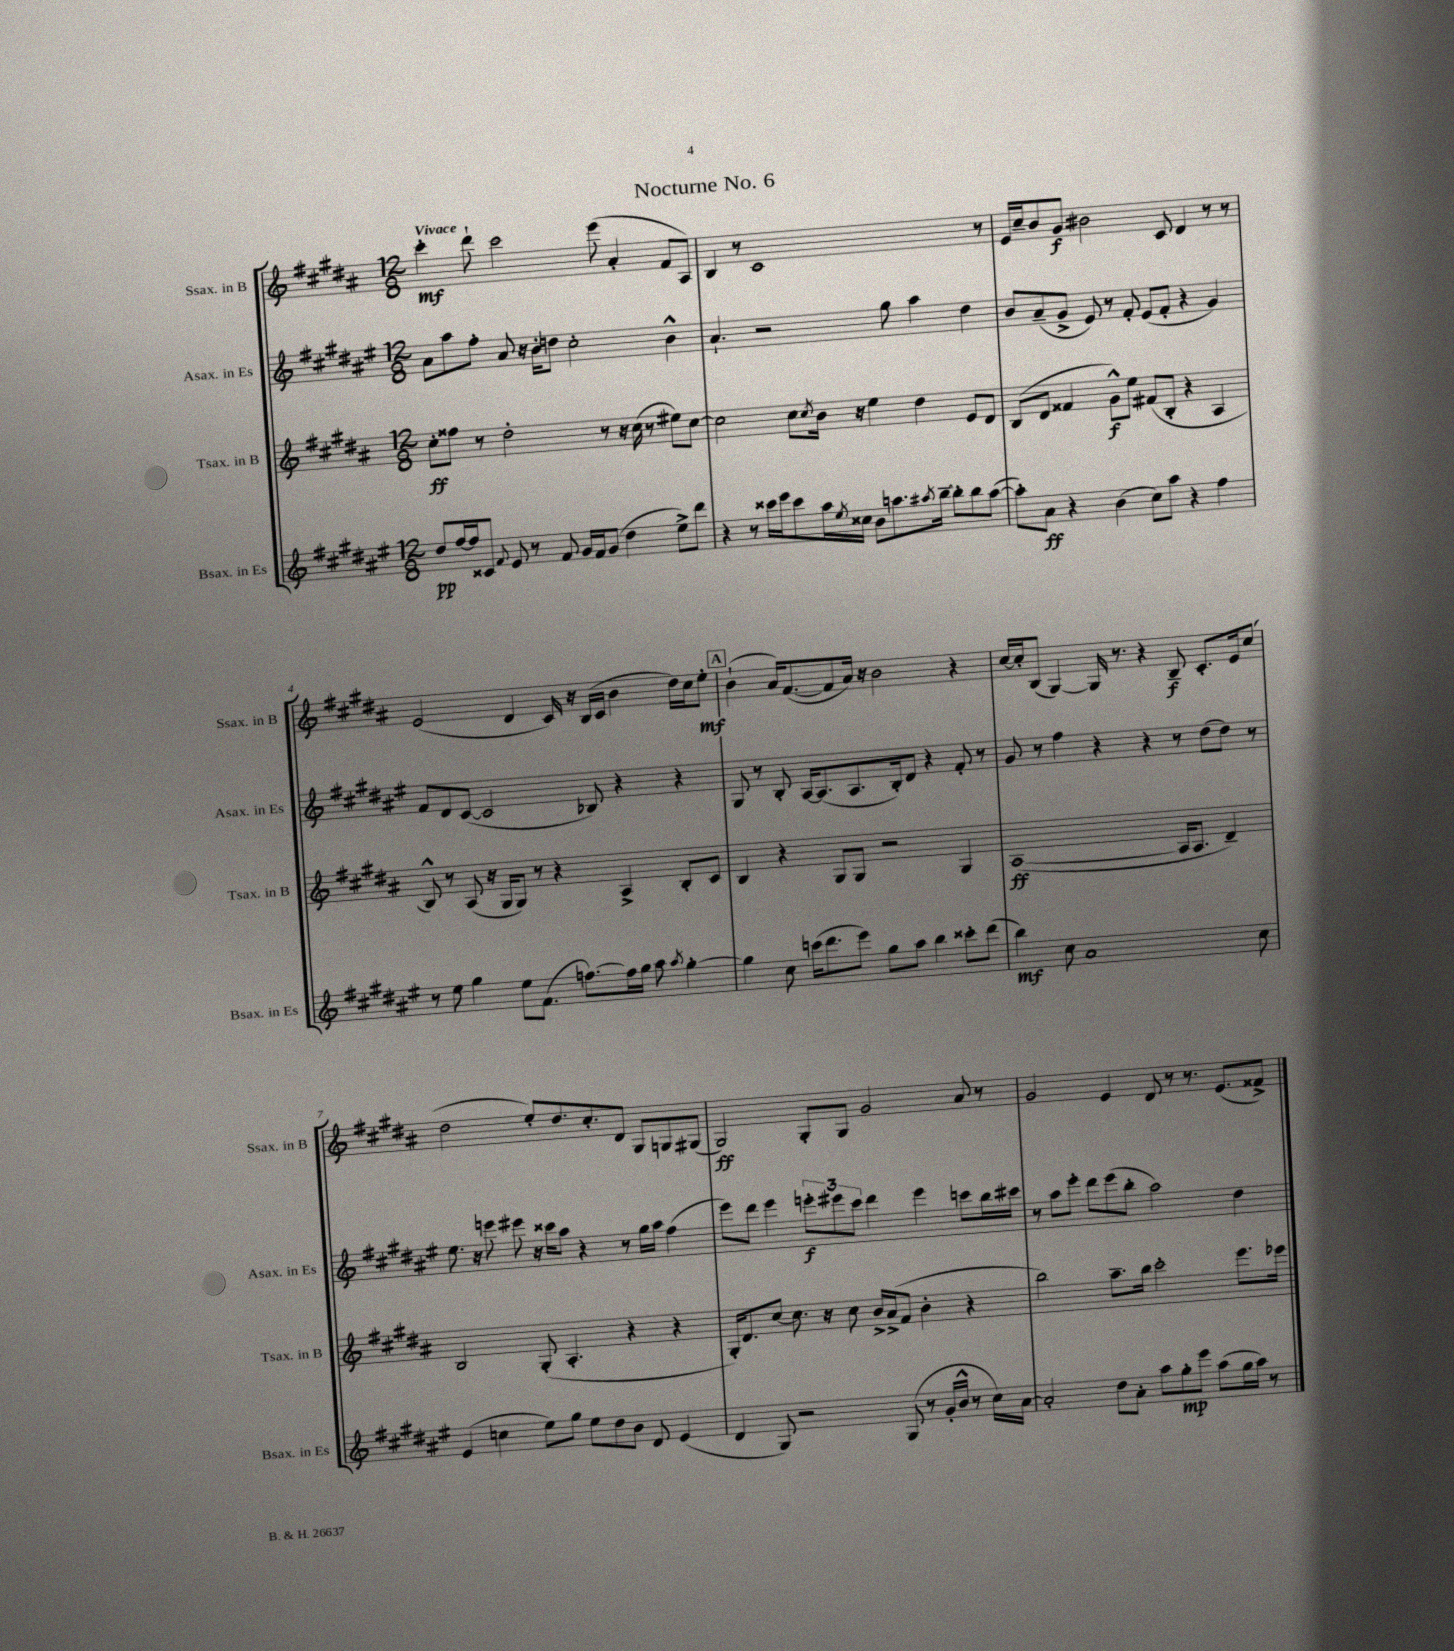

**kern	**dynam	**kern	**dynam	**kern	**dynam	**kern	**dynam
*part4	*part4	*part3	*part3	*part2	*part2	*part1	*part1
*staff4	*staff4	*staff3	*staff3	*staff2	*staff2	*staff1	*staff1
*I"Bsax. in Es	*	*I"Tsax. in B	*	*I"Asax. in Es	*	*I"Ssax. in B	*
*I'Bsax. in Es	*	*I'Tsax. in B	*	*I'Asax. in Es	*	*I'Ssax. in B	*
*clefG2	*	*clefG2	*	*clefG2	*	*clefG2	*
*k[f#c#g#d#a#e#]	*	*k[f#c#g#d#a#]	*	*k[f#c#g#d#a#e#]	*	*k[f#c#g#d#a#]	*
*M12/8	*	*M12/8	*	*M12/8	*	*M12/8	*
=1	=1	=1	=1	=1	=1	=1	=1
!	!	!	!	!	!	!LO:TX:a:B:t=Vivace	!
8dd#/L	pp	8cc#'\L	ff	8a#\L	.	4ccc#'\	mf
[16ff#/L	.	8ff##X\J	.	8aa#\	.	.	.
16ff#/J]	.	.	.	.	.	.	.
8c##X/J	.	8r	.	8ff#'\J	.	8ddd#`\	.
8qqf#/	.	.	.	.	.	.	.
8e#/	.	2dd#'\	.	8a#/	.	2ccc#\	.
8r	.	.	.	16r	.	.	.
.	.	.	.	16b'\KL	.	.	.
8f#/	.	.	.	8ddn\J	.	.	.
16g#/LL	.	.	.	2cc#'\	.	.	.
16f#/J	.	.	.	.	.	.	.
(8g#/J	.	8r	.	.	.	(8eee\	.
4dd#\	.	16r	.	.	.	4a#'/	.
.	.	(16cc#\	.	.	.	.	.
.	.	8r	.	.	.	.	.
8ee#^\L)	.	8ee#X\L)	.	4b^^\	.	8f#/L	.
8ddd#\J	.	[8cc#\J	.	.	.	8A#/J)	.
=2	=2	=2	=2	=2	=2	=2	=2
4r	.	2cc#\]	.	4.a#`/	.	4B/	.
8r	.	.	.	.	.	8r	.
16ccc##X\LL	.	.	.	2r	.	1c#	.
16eee#\J	.	.	.	.	.	.	.
8ccc##\	.	8cc#\L	.	.	.	.	.
.	.	8qcc#/	.	.	.	.	.
16aa#\L	.	16b\Jk	.	.	.	.	.
8qee#/	.	.	.	.	.	.	.
16cc##X\JJ	.	16r	.	.	.	.	.
8b\L	.	4ee\	.	.	.	.	.
8.aan\	.	.	.	8gg#\	.	.	.
.	.	4dd#\	.	4aa#\	.	.	.
8qaa#X/	.	.	.	.	.	.	.
[16bb~\Jk	.	.	.	.	.	.	.
8bb'\L]	.	.	.	.	.	.	.
8bb\	.	8e/L	.	4dd#\	.	.	.
([8aa#\J	.	8d#/J	.	.	.	8r	.
=3	=3	=3	=3	=3	=3	=3	=3
8aa#'\L])	.	(8B/L	.	8b/L	.	16e/LL	.
.	.	.	.	.	.	16cc#~/J	.
8a#\J	ff	8d#/J	.	(8a#~/	.	8b/	.
4r	.	4f##X/	.	8g#^/J	.	8g#/J	f
.	.	.	.	8e#/)	.	2b#X\	.
(4b\	.	8g#^^\L)	f	8r	.	.	.
.	.	8ee\J	.	8f#'/	.	.	.
8cc#\L)	.	(8f#X/L	.	(8e#/L	.	.	.
8aa#\J	.	8B'/J	.	8f#'/J	.	8c#/	.
4r	.	4r	.	4r	.	4d#/	.
4ff#\	.	4A#/	.	4g#/)	.	8r	.
.	.	.	.	.	.	8r	.
!!LO:LB:g=z
=4	=4	=4	=4	=4	=4	=4	=4
8r	.	8B^^/)	.	8f#/L	.	(2e/	.
8ee#\	.	8r	.	8d#/	.	.	.
4gg#\	.	(8A#/	.	([8c#/J	.	.	.
.	.	16r	.	2c#/]	.	.	.
.	.	16G#/KL	.	.	.	.	.
8ee#\L	.	8G#/J)	.	.	.	4d#/	.
(8.f#\J	.	8r	.	.	.	.	.
.	.	4r	.	.	.	16c#/)	.
[8.ffn\L)	.	.	.	.	.	16r	.
.	.	.	.	8B-X/)	.	(16B/LL	.
.	.	.	.	.	.	16c#/JJ	.
16ff\L]	.	4A#^/	.	4r	.	4b\	.
16gg#\JJ	.	.	.	.	.	.	.
8aa#\	.	.	.	.	.	.	.
8qaa#/	.	.	.	.	.	.	.
[4gg#'\	.	8B'/L	.	4r	.	16dd#\LL)	.
.	.	.	.	.	.	16cc#\J	.
.	.	8c#/J	.	.	.	8ee'\J	mf
!!LO:REH:place=s1:t=A
=5	=5	=5	=5	=5	=5	=5	=5
4gg#\]	.	4B/	.	8G#/	.	(4b`\	.
.	.	.	.	8r	.	.	.
8cc#\	.	4r	.	8B'/	.	16a#/KL)	.
.	.	.	.	.	.	([8.f#/	.
(16cccn\KL	.	.	.	[16A#/KL	.	.	.
8.ddd#\	.	.	.	(8.A#/]	.	.	.
.	.	8G#/L	.	.	.	8f#/]	.
8eee#\J)	.	8G#/J	.	8.A#/	.	16a#/Jk)	.
.	.	.	.	.	.	16r	.
8gg#\L	.	2r	.	.	.	2b\	.
.	.	.	.	16B'/k)	.	.	.
8aa#\J	.	.	.	8d#/J	.	.	.
4bb\	.	.	.	4r	.	.	.
8ccc##X'\L	.	4G#/	.	8f#'/	.	4r	.
(8ddd#\J	.	.	.	8r	.	.	.
=6	=6	=6	=6	=6	=6	=6	=6
4bb\)	mf	([1A#	ff	8g#/	.	[16cc#/LL	.
.	.	.	.	.	.	16cc#'/J]	.
.	.	.	.	8r	.	(8B/J	.
8cc#\	.	.	.	4ff#\	.	[4G#/)	.
1a#	.	.	.	.	.	.	.
.	.	.	.	4r	.	16G#/]	.
.	.	.	.	.	.	8.r	.
.	.	.	.	4r	.	4r	.
.	.	16A#/KL]	.	8r	.	8B~/	f
.	.	8.A#/J	.	.	.	.	.
.	.	.	.	(8dd#\L	.	8.c#'/L	.
.	.	4d#~/)	.	8dd#\J)	.	.	.
.	.	.	.	.	.	16e/k	.
8cc#\	.	.	.	8r	.	(8cc#/J	.
!!LO:LB:g=z
=7	=7	=7	=7	=7	=7	=7	=7
(4e#/	.	2B/	.	8.ee#\	.	2dd#\	.
.	.	.	.	16r	.	.	.
4ccn\	.	.	.	8eeen\	.	.	.
.	.	.	.	8eee#X\	.	.	.
8ee#\L)	.	(8G#'/	.	16r	.	8ee'/L)	.
.	.	.	.	16ccc##X\KL	.	.	.
8gg#\J	.	4.A#'/	.	8aa#\J	.	8.dd#/	.
8ee#\L	.	.	.	4r	.	.	.
.	.	.	.	.	.	8.cc#'/	.
8dd#\	.	.	.	.	.	.	.
8b\J	.	4r	.	8r	.	8d#/J	.
8d#/	.	.	.	16gg#\LL	.	8G#/L	.
.	.	.	.	16aa#\JJ	.	.	.
(4e#/	.	4r	.	(4ff#\	.	8Gn/	.
.	.	.	.	.	.	(8G#X/J	.
=8	=8	=8	=8	=8	=8	=8	=8
4d#/	.	16G#'/KL)	.	8eee#\L)	.	2G#/)	ff
.	.	8.d#/	.	.	.	.	.
.	.	.	.	8ddd#\J	.	.	.
8G#/)	.	[8cc#/J	.	4eee#\	.	.	.
2r	.	8.cc#\]	.	.	.	.	.
.	.	.	.	12eeen'\L	f	8G#'/L	.
.	.	16r	.	.	.	.	.
.	.	.	.	12eee#X\	.	.	.
.	.	8cc#\	.	.	.	8G#/J	.
.	.	.	.	12ccc#\J	.	.	.
.	.	16b^/LL	.	4ddd#\	.	2g#/	.
.	.	(16a#^/J	.	.	.	.	.
(8G#/	.	8f#/J	.	.	.	.	.
8r	.	4b'\	.	4eee#\	.	.	.
16g#'/LL	.	.	.	.	.	.	.
16b^^/JJ	.	.	.	.	.	.	.
8r	.	4r	.	8cccn\L	.	8a#/	.
16cc#\LL)	.	.	.	16bb\L	.	8r	.
[16a#\JJ	.	.	.	16ccc#X\JJ	.	.	.
=9	=9	=9	=9	=9	=9	=9	=9
2a#'/]	.	2bb\)	.	8r	.	2g#/	.
.	.	.	.	8aa#\L	.	.	.
.	.	.	.	8eee#'\J	.	.	.
.	.	.	.	8ddd#\L	.	.	.
8dd#\L	.	8.aa#~\L	.	(8eee#\	.	4e/	.
8a#'\J	.	.	.	8bb'\J	.	.	.
.	.	16bb\Jk	.	.	.	.	.
8aa#\L	.	2ccc#'\	.	2aa#\)	.	8d#/	.
8gg#'\	mp	.	.	.	.	8r	.
8eee#\J	.	.	.	.	.	8.r	.
(8aa#\L	.	.	.	.	.	.	.
.	.	.	.	.	.	(8.e/L	.
16gg#\L	.	8.eee\L	.	4dd#\	.	.	.
16aa#\JJ)	.	.	.	.	.	.	.
8r	.	.	.	.	.	8f##X^/J)	.
.	.	16eee-X\Jk	.	.	.	.	.
==	==	==	==	==	==	==	==
*-	*-	*-	*-	*-	*-	*-	*-
